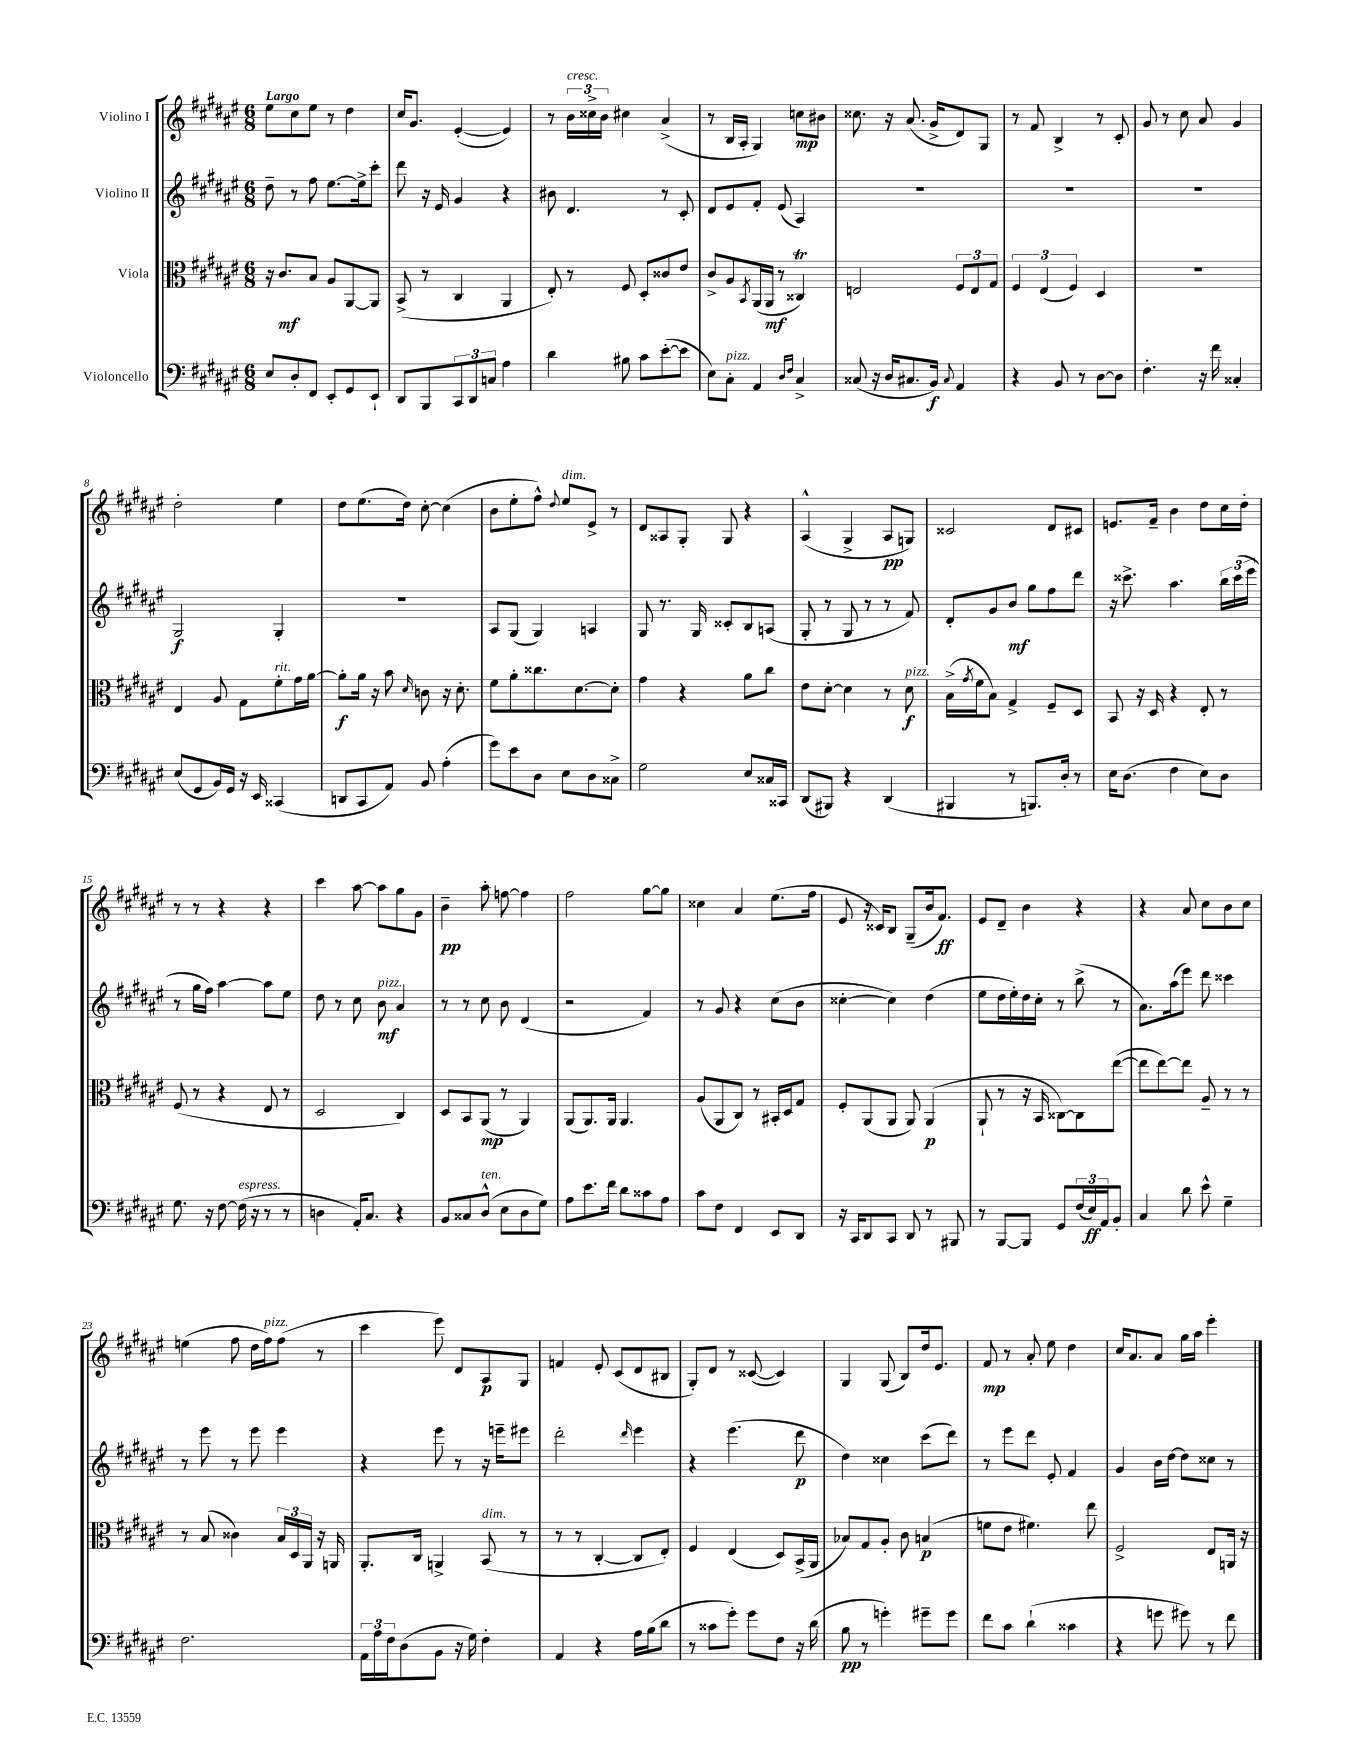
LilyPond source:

<<
\new StaffGroup <<
\new Staff = "s0" \with { instrumentName = "Violino I" } {
    \clef treble \key fis \major \numericTimeSignature \time 6/8 \tempo "Largo"
    eis''8 cis''8 eis''8 r8 dis''4 |
    cis''16 gis'8. eis'4~-.( eis'4) |
    r8 \tuplet 3/2 { b'16^\markup { \italic "cresc." } cisis''16-> b'16 } cis''4 ais'4->( |
    r8 b16 ais16-. gis4) c''8\mp bis'8 |
    cisis''8. r16 ais'8.( gis'16-> dis'8) gis8 |
    r8 fis'8 b4-> r8 cis'8-. |
    gis'8 r8 cis''8 ais'8 gis'4 |
    dis''2-. eis''4 |
    dis''8 eis''8.( dis''16) cis''8~-. cis''4( |
    b'8 eis''8-. fis''8-^) \appoggiatura { dis''8 } eis''8^\markup { \italic "dim." } eis'8-> r8 |
    dis'8 aisis8 gis8-. gis8 r4 |
    ais4-^( gis4-> ais8\pp g8) |
    cisis'2 dis'8 cis'8 |
    e'8. fis'16-- b'4 dis''8 cis''16 dis''16-. |
    r8 r8 r4 r4 |
    cis'''4 ais''8~ ais''8 gis''8 gis'8 |
    b'4--\pp ais''8-. f''8~ f''4 |
    fis''2 gis''8~ gis''8 |
    cisis''4 ais'4 eis''8.( fis''16 |
    eis'8 r16 cisis'16) b8 gis8--( b'16 fis'8.\ff) |
    eis'8 dis'8-- b'4 r4 |
    r4 ais'8 cis''8 b'8 cis''8 |
    e''4( fis''8 dis''16 fis''16^\markup { \italic "pizz." }) fis''8( r8 |
    cis'''4 eis'''8) dis'8 ais8\p gis8 |
    f'4 eis'8-. cis'8( dis'8 bis8 |
    gis8-.) dis'8 r8 cisis'8~( cisis'4) |
    gis4 gis8( b8) dis''16 eis'8. |
    fis'8\mp r8 ais'8-. eis''8 dis''4 |
    cis''16 ais'8. ais'8 gis''16 ais''16 eis'''4-. \bar "|." |
}
\new Staff = "s1" \with { instrumentName = "Violino II" } {
    \clef treble \key fis \major \numericTimeSignature \time 6/8
    dis''8-- r8 fis''8 eis''8.~ eis''16-> cis'''8-. |
    dis'''8 r16 eis'16 gis'4 r4 |
    bis'8 dis'4. r8 cis'8-. |
    dis'8 eis'8 fis'8-. eis'8( ais4) |
    R2. |
    R2. |
    R2. |
    gis2\f gis4-. |
    R2. |
    ais8 gis8( gis4) a4 |
    gis8 r8. gis16 cisis'8-. b8 a8( |
    gis8-. r8 gis8 r8 r8 fis'8) |
    dis'8-. gis'8 b'8\mf gis''8 fis''8 dis'''8 |
    r16 cisis'''8.-> ais''4. \tuplet 3/2 { b''16 cisis'''16( eis'''16 } |
    r8 gis''16 fis''16) ais''4~ ais''8 eis''8 |
    dis''8 r8 cis''8 b'8\mf^\markup { \italic "pizz." } ais'4 |
    r8 r8 cis''8 b'8 dis'4( |
    r2 fis'4) |
    r8 gis'8 r4 cis''8( b'8 |
    cisis''4~-. cisis''4) dis''4( |
    eis''8 dis''16 eis''16-.) dis''16 cis''16-. r8 b''8->( r8 |
    ais'8.) ais''16( eis'''8) dis'''8 cisis'''4 |
    r8 eis'''8 r8 eis'''8 eis'''4 |
    r4 eis'''8 r8 r16 e'''16-- eis'''8 |
    dis'''2-. \grace { dis'''16 } eis'''4 |
    r4 eis'''4.( dis'''8\p |
    dis''4) cisis''4 cis'''8( dis'''8) |
    r8 eis'''8 dis'''8 eis'8-. fis'4 |
    gis'4 b'16 dis''16~ dis''8 cisis''8 r8 \bar "|." |
}
\new Staff = "s2" \with { instrumentName = "Viola" } {
    \clef alto \key fis \major \numericTimeSignature \time 6/8
    r16 cis'8.\mf b8 ais8 ais,8~ ais,8 |
    b,8->( r8 cis4 ais,4 |
    eis8-.) r8 fis8 dis8-. cisis'8 eis'8 |
    cis'8-> ais8 \acciaccatura { b,8 } ais,16( ais,16\mf r8 cisis4\trill) |
    e2 \tuplet 3/2 { fis8 e8 gis8 } |
    \tuplet 3/2 { fis4 eis4( fis4) } dis4 |
    R2. |
    eis4 ais8 gis8 fis'8-.^\markup { \italic "rit." } gis'16 ais'16~ |
    ais'8-.\f ais'16 r16 b'8 \grace { dis'16 } c'8 r16 dis'8.-. |
    fis'8 ais'8-. cisis''8. dis'8.~ dis'8-. |
    gis'4 r4 ais'8 cis''8 |
    eis'8 dis'8~-. dis'4 r8 dis'8\f^\markup { \italic "pizz." } |
    b16->( \acciaccatura { gis'8 } fis'16 b8) gis4-> fis8-- dis8 |
    b,8 r16 dis16 r4 eis8-. r8 |
    fis8( r8 r4 eis8 r8 |
    dis2 cis4) |
    dis8 b,8 ais,8\mp( r8 ais,4) |
    ais,8( ais,8.) ais,16 ais,4. |
    ais8( ais,8 cis8) r8 bis,16-. dis16 gis8 |
    fis8-. ais,8( ais,8 ais,8) ais,4\p( |
    ais,8-! r8 r16 b,16 cisis8~) cisis8 eis''8~( |
    eis''8 eis''8~) eis''8 ais8-- r8 r8 |
    r8 b8( cisis'4) \tuplet 3/2 { b16 dis16 ais,16 } r16 a,16 |
    ais,8.-. cis16 a,4-> b,8^\markup { \italic "dim." }( r8 |
    r8 r8 cis4~-. cis8 eis8-.) |
    fis4 eis4( dis8) b,16->( ais,16 |
    bes8) gis8 ais8-. cis'8 b4\p( |
    f'8 eis'8 fis'4.) eis''8 |
    fis2-> eis8 a,16 r16 \bar "|." |
}
\new Staff = "s3" \with { instrumentName = "Violoncello" } {
    \clef bass \key fis \major \numericTimeSignature \time 6/8
    eis8 dis8-. fis,8 eis,8-. gis,8 eis,8-! |
    dis,8 b,,8 \tuplet 3/2 { cis,8 dis,8 c8 } ais4 |
    dis'4 bis8 cis'8 eis'8~-.( eis'8 |
    eis8) cis8-.^\markup { \italic "pizz." } ais,4 \grace { dis16 fis16 } cis4-> |
    cisis8( r16 dis16 cis8. b,16\f) \appoggiatura { cis8 } ais,4 |
    r4 b,8 r8 dis8~ dis8 |
    fis4.-. r16 fis'16 cisis4-. |
    eis8( gis,8 b,16) gis,16 r16 eis,16 cisis,4( |
    d,8 cis,8 ais,8) b,8 ais4-.( |
    gis'8) eis'8 dis8 eis8 dis8 cisis8-> |
    gis2 eis8 cisis16 cisis,16 |
    dis,8( bis,,8) r4 dis,4( |
    bis,,4 r8 b,,8.) dis16-. r8 |
    eis16 dis8.( fis4 eis8) dis8 |
    gis8. r16 fis8~ fis16^\markup { \italic "espress." }( r16 r8 r8 |
    d4 ais,16-.) cis8. r4 |
    b,8 cisis8 dis8-^^\markup { \italic "ten." }( eis8 dis8 gis8) |
    ais8 eis'8. fis'16 dis'8 cisis'8 ais8 |
    cis'8 fis8 fis,4 eis,8 dis,8 |
    r16 cis,16 dis,8 cis,8 dis,8 r8 bis,,8 |
    r8 b,,8~ b,,8 gis,8 \tuplet 3/2 { fis16( eis16\ff) ais,16 } b,8-. |
    cis4 dis'8 eis'8-^ gis4-- |
    fis2. |
    \tuplet 3/2 { ais,16 ais16 fis16 } dis8( b,8 r16 gis16) fis4-. |
    ais,4 r4 ais16 b16( dis'8 |
    r8 cisis'8 gis'8-.) gis'8 fis8 r16 dis'16( |
    b8\pp r8 g'4-.) gis'8-- gis'8 |
    fis'8 cis'8 dis'4-!( cisis'4 |
    r4 g'8 gis'8) r8 fis'8 \bar "|." |
}
>>
>>
